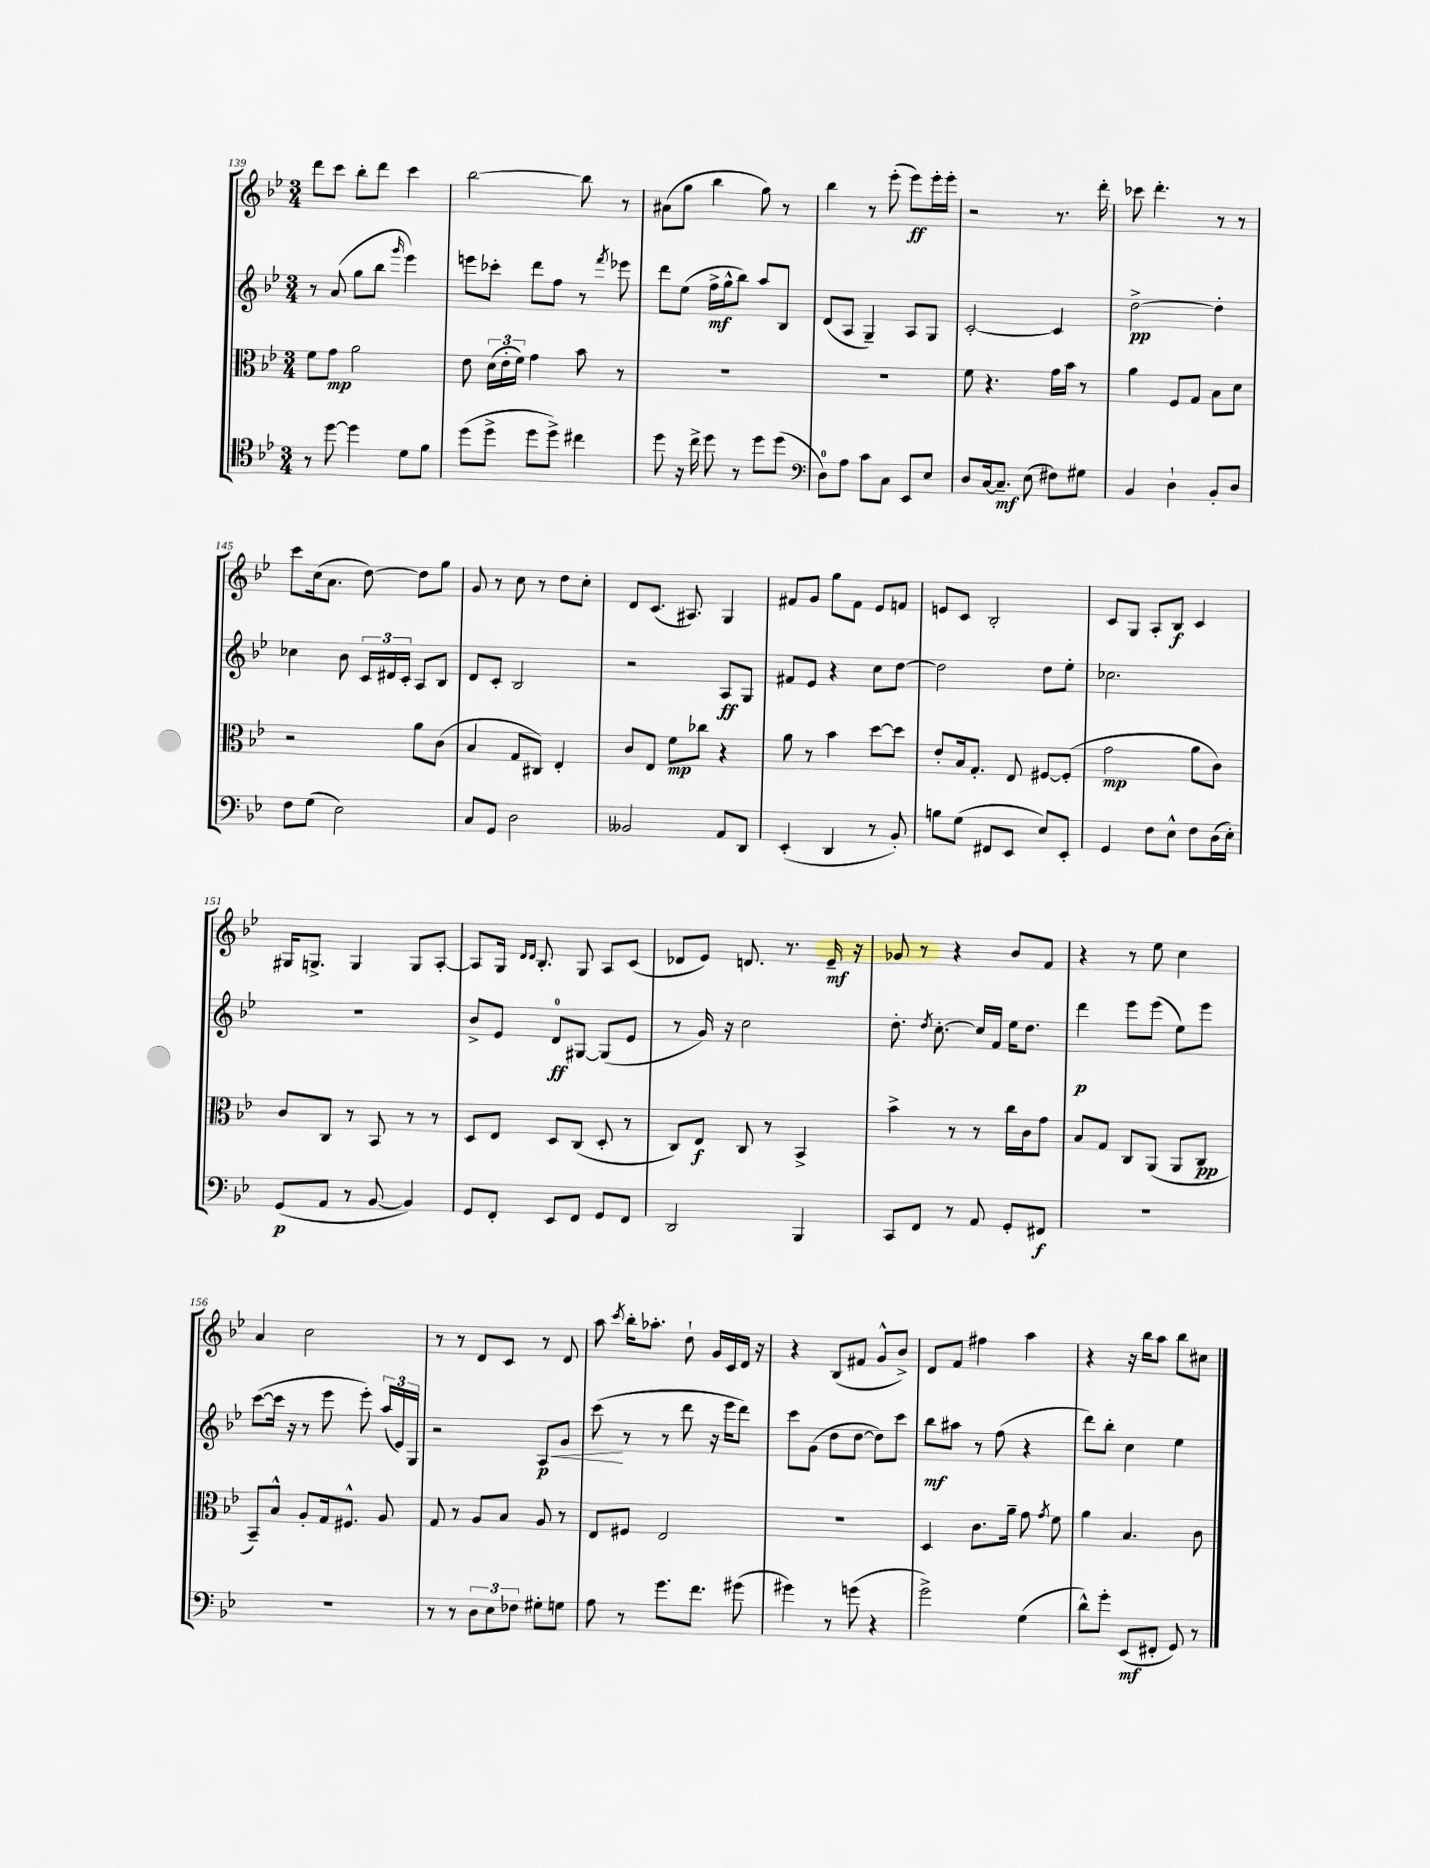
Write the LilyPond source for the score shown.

<<
\new StaffGroup <<
\new Staff = "s0" {
    \clef treble \key bes \major \numericTimeSignature \time 3/4
    \autoBeamOff d'''8[ c'''8] bes''8[-. d'''8] c'''4 |
    bes''2~ bes''8 r8 |
    ais'8[( g''8] bes''4 g''8) r8 |
    bes''4 r8 ees'''8-.( ees'''8[\ff) ees'''16-. ees'''16]-. |
    r2 r8. d'''16-. |
    ces'''8 d'''4.-. r8 r8 |
    c'''8[ c''16( a'8.] d''8~) d''8[ g''8] |
    g'8 r8 c''8 r8 d''8[ c''8]-. |
    d'8[ c'8.]( ais8.) g4 |
    fis'8[ g'8] g''8[ fis'8] ees'8[ f'8] |
    e'8[ c'8] bes2-. |
    c'8[ g8] a8[-. bes8]\f c'4 |
    gis16[ g8.]-> g4 g8[ a8]~-. |
    a8[ g16] \grace { d'16[ d'16] } bes8.-. g8 a8[ c'8]( |
    des'8[ ees'8]) d'8. r8. ees'16--\mf r16 |
    ges'8 r8 r4 bes'8[ f'8] |
    r4 r8 ees''8 c''4 |
    a'4 c''2 |
    r8 r8 d'8[ c'8] r8 d'8 |
    a''8 \acciaccatura { c'''8 } bes''16[-. aes''8.]-. d''8-! g'16[ c'16 d'16] r16 |
    r4 bes8[( fis'8] g'8[-^ bes'8]->) |
    d'8[ f'8] fis''4 a''4 |
    r4 r16 bes''16[ a''8] bes''8[ cis''8] \bar "|." |
}
\new Staff = "s1" {
    \clef treble \key bes \major \numericTimeSignature \time 3/4
    \autoBeamOff r8 a'8( g''8[ bes''8] \grace { g'''16 } ees'''4) |
    e'''8[ ces'''8]-. d'''8[ f''8] r8 \acciaccatura { f'''8 } ees'''8 |
    d'''8[ ees''8]( f''16[->\mf g''16-^ bes''8]) a''8[ bes8] |
    d'8[( a8] g4--) a8[ g8] |
    c'2~-. c'4 |
    d''2~->\pp d''4-. |
    ces''4 bes'8 \tuplet 3/2 { c'16[ dis'16 c'16]-. } a8[ bes8] |
    d'8[ c'8]-. bes2 |
    r2 a8[\ff g8] |
    fis'8[ ees'8] r4 c''8[ d''8]~ |
    d''2 d''8[ ees''8]-. |
    ces''2. |
    R2. |
    bes'8[-> ees'8] d'8[-0\ff gis8]~ gis8[( ees'8] |
    r8 g'16) r16 c''2 |
    d''8.-. \acciaccatura { d''8 } c''8.~-. c''16[ f'16] ees''16[ d''8.] |
    d'''4\p ees'''8[ ees'''8]( ees''8[) ees'''8] |
    c'''8[~( c'''16] r16 r8 ees'''8 ees'''8-.) \tuplet 3/2 { a''16[( ees'16) g16] } |
    r2 a8[\p\< g'8] |
    c'''8\!( r8 r8 d'''8 r16 ees'''16[ d'''8]) |
    c'''8[ g'8]( d''8[ d''8]~ d''8[) c'''8] |
    bes''8[\mf ais''8] r8 f''8( r4 |
    d'''8[) bes''8]-. c''4 ees''4 \bar "|." |
}
\new Staff = "s2" {
    \clef alto \key bes \major \numericTimeSignature \time 3/4
    \autoBeamOff f'8[ g'8]\mp a'2 |
    ees'8 \tuplet 3/2 { d'16[( ees'16-. f'16]) } g'4 bes'8 r8 |
    R2. |
    R2. |
    f'8 r4. g'16[ bes'16] r8 |
    a'4 f8[ g8] bes8[ d'8] |
    r2 a'8[ c'8]( |
    bes4 g8[ cis8]) ees4-. |
    c'8[ ees8] f'8[\mp ces''8] r4 |
    a'8 r8 bes'4 d''8[~ d''8] |
    ees'8[-. bes16 g8.]-. ees8 fis8[~ fis8]-.( |
    g'2\mp a'8[ c'8]) |
    c'8[ c8] r8 bes,8 r8 r8 |
    d8[ ees8] d8[ c8]( d8-. r8 |
    c8[) ees8]\f c8 r8 bes,4-> |
    bes'4-> r8 r8 c''16[ c'16 g'8] |
    bes8[ g8] c8[ a,8]( a,8[ c8]\pp |
    bes,8[--) bes8]-^ a8[-. g16 fis8.]-^ a8 |
    g8 r8 a8[ bes8] a8 r8 |
    ees8[ fis8] ees2 |
    R2. |
    d4 c'8.[ a'16]-- g'8 \acciaccatura { g'8 } f'8 |
    a'4 bes4. c'8 \bar "|." |
}
\new Staff = "s3" {
    \clef tenor \key bes \major \numericTimeSignature \time 3/4
    \autoBeamOff r8 d''8~ d''4 d'8[ f'8] |
    d''8[( d''8]-> d''8[ d''8]->) cis''4 |
    d''8 r16 c''16-> d''8 r8 d''8[ d''8]( |
    \clef bass d8[-0) a8] c'8[ c8] ees,8[ ees8] |
    d8[ c16~ c8.]--\mf ees8( fis8[) gis8] |
    bes,4 d4-! bes,8[-. d8] |
    f8[ g8]( ees2) |
    c8[ g,8] d2 |
    beses,2 a,8[ d,8] |
    ees,4-.( d,4 r8 bes,8-.) |
    b8[ g8]( fis,8[ ees,8] ees8[) ees,8]-. |
    g,4 f8[ ees8]-^ f8[ d16( ees16]-.) |
    g,8[\p( a,8] r8 bes,8~ bes,4) |
    g,8[ f,8]-. ees,8[ f,8] g,8[ f,8] |
    d,2 bes,,4 |
    c,8[ f,8] r8 a,8 g,8[-. fis,8]\f |
    R2. |
    R2. |
    r8 r8 \tuplet 3/2 { d8[ ees8 fes8] } gis8[-. g8] |
    a8 r8 g'8.[ f'8.] gis'8( |
    gis'4) r8 g'8( r4 |
    g'2->) g4( |
    d'8[-^) g'8]-. ees,8[\mf( fis,8]-. g,8) r8 \bar "|." |
}
>>
>>
\layout { \context { \Score currentBarNumber = #139 } }
